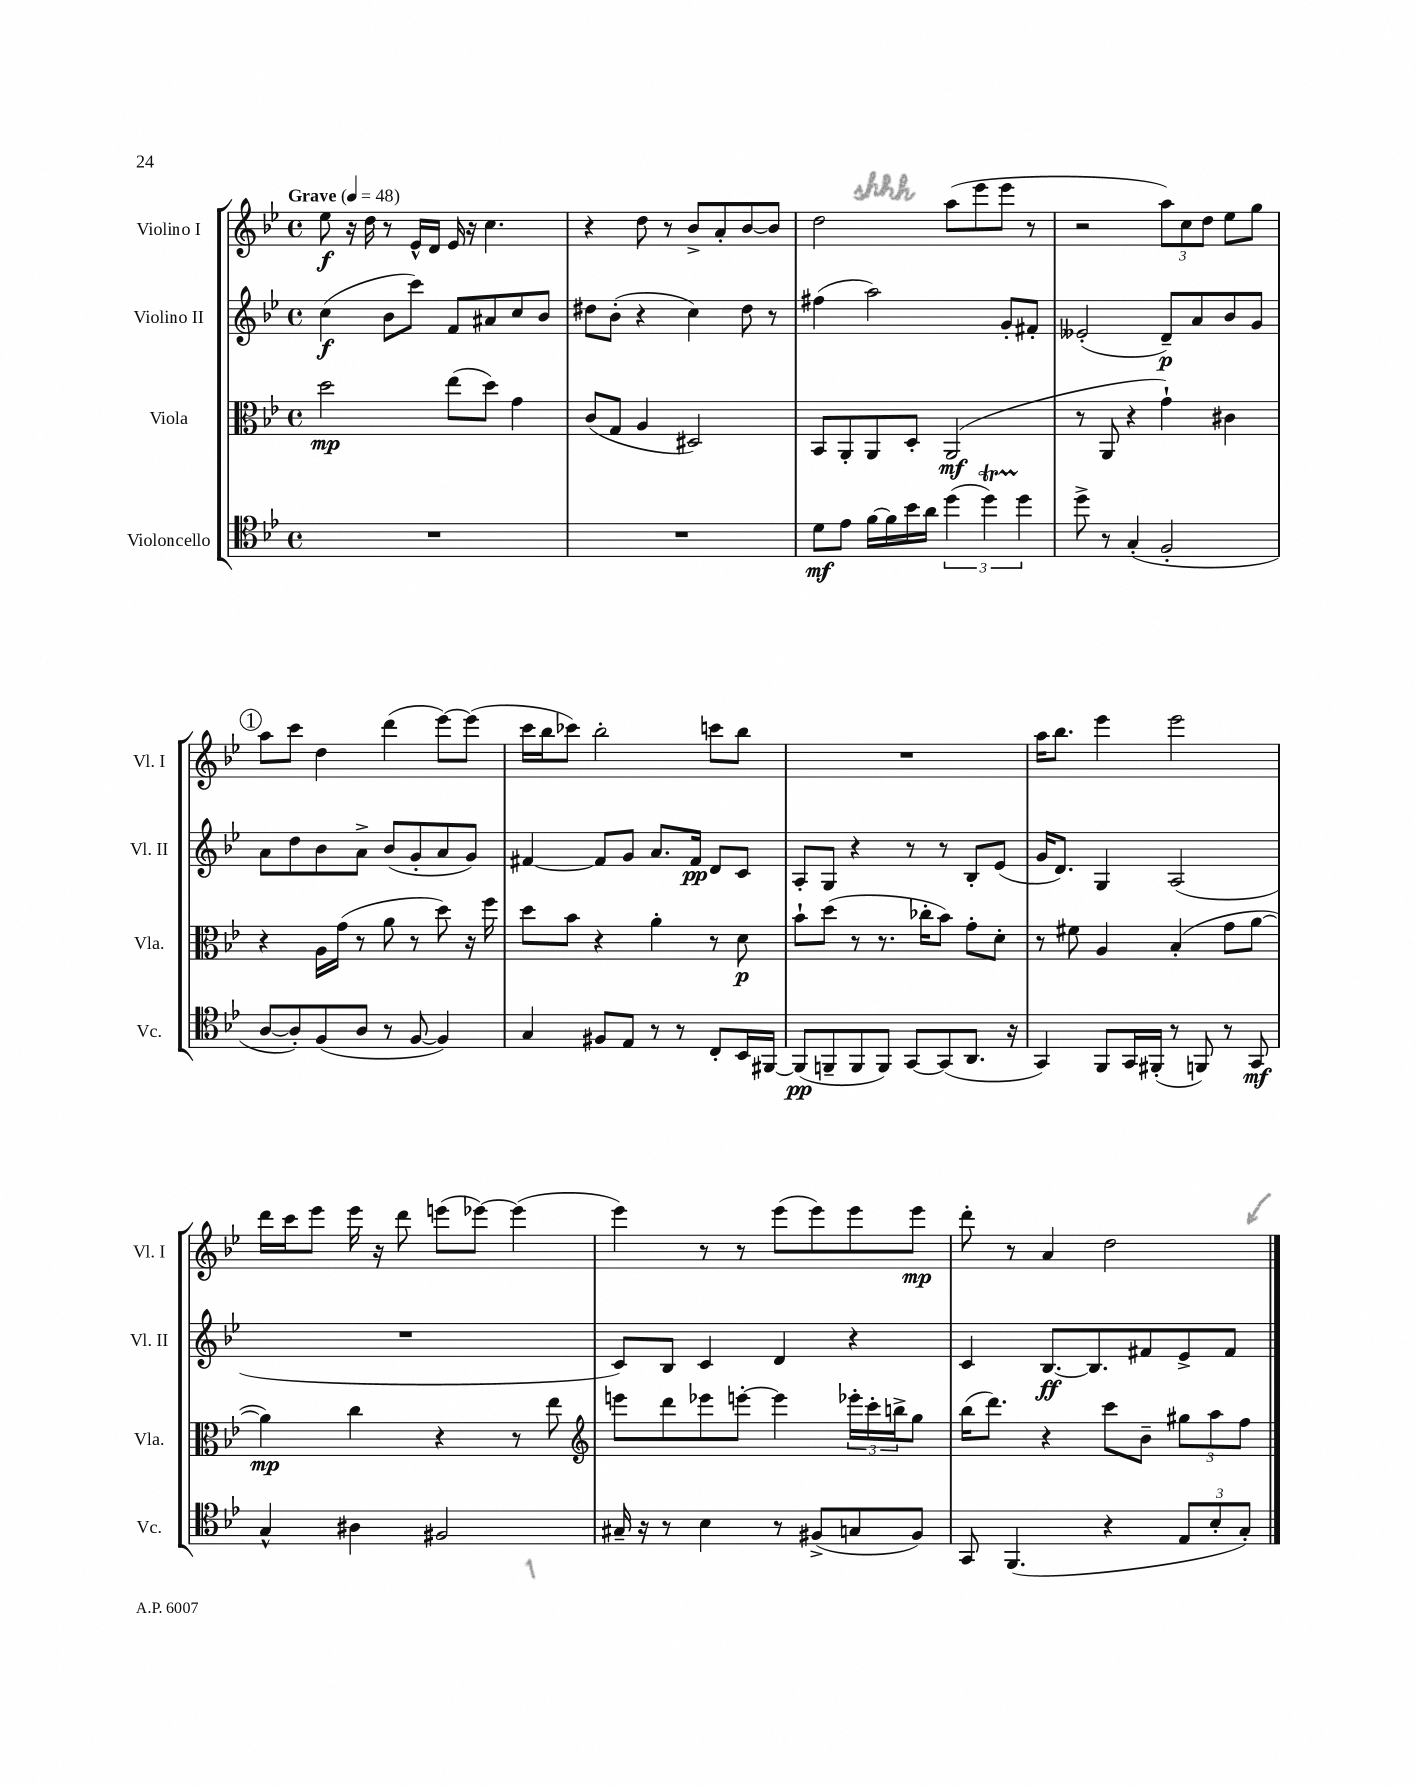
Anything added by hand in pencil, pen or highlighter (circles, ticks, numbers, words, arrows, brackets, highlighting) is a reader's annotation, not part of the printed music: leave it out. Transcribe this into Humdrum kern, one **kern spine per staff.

**kern	**dynam	**kern	**dynam	**kern	**dynam	**kern	**dynam
*part4	*part4	*part3	*part3	*part2	*part2	*part1	*part1
*staff4	*staff4	*staff3	*staff3	*staff2	*staff2	*staff1	*staff1
*I"Violoncello	*	*I"Viola	*	*I"Violino II	*	*I"Violino I	*
*I'Vc.	*	*I'Vla.	*	*I'Vl. II	*	*I'Vl. I	*
*clefC4	*	*clefC3	*	*clefG2	*	*clefG2	*
*k[b-e-]	*	*k[b-e-]	*	*k[b-e-]	*	*k[b-e-]	*
*M4/4	*	*M4/4	*	*M4/4	*	*M4/4	*
*met(c)	*	*met(c)	*	*met(c)	*	*met(c)	*
*MM48	*	*MM48	*	*MM48	*	*MM48	*
=1	=1	=1	=1	=1	=1	=1	=1
!	!	!	!	!	!	!LO:TX:a:B:t=Grave	!
1r	.	2dd\	mp	(4cc\	f	8ee-\	f
.	.	.	.	.	.	16r	.
.	.	.	.	.	.	16dd\	.
.	.	.	.	8b-\L	.	8r	.
.	.	.	.	8ccc\J)	.	16e-^^/LL	.
.	.	.	.	.	.	16d/JJ	.
.	.	(8ee-\L	.	8f/L	.	16e-/	.
.	.	.	.	.	.	16r	.
.	.	8dd\J)	.	8a#X/	.	4.cc\	.
.	.	4g\	.	8cc/	.	.	.
.	.	.	.	8b-/J	.	.	.
=2	=2	=2	=2	=2	=2	=2	=2
1r	.	(8c/L	.	8dd#X\L	.	4r	.
.	.	8G/J	.	(8b-'\J	.	.	.
.	.	4A/	.	4r	.	8dd\	.
.	.	.	.	.	.	8r	.
.	.	2D#X/)	.	4cc\)	.	8b-^/L	.
.	.	.	.	.	.	8a'/	.
.	.	.	.	8dd#\	.	[8b-/	.
.	.	.	.	8r	.	8b-/J]	.
=3	=3	=3	=3	=3	=3	=3	=3
8d\L	mf	8BB-/L	.	(4ff#X\	.	2dd\	.
8e-\J	.	8AA'/	.	.	.	.	.
[16f\LL	.	8AA/	.	2aa\)	.	.	.
16f\]	.	.	.	.	.	.	.
16b-\	.	8D'/J	.	.	.	.	.
16a\JJ	.	.	.	.	.	.	.
(6dd\	.	(2AA/	mf	.	.	(8aa\L	.
.	.	.	.	.	.	8eee-\	.
6ddt\)	.	.	.	.	.	.	.
.	.	.	.	8g'/L	.	8eee-\J	.
6dd\	.	.	.	.	.	.	.
.	.	.	.	8f#X'/J	.	8r	.
=4	=4	=4	=4	=4	=4	=4	=4
8dd^\	.	8r	.	(2e--X'/	.	2r	.
8r	.	8AA/	.	.	.	.	.
(4G'/	.	4r	.	.	.	.	.
2F'/	.	4g`\)	.	8d~/L)	p	12aa\L)	.
.	.	.	.	.	.	12cc\	.
.	.	.	.	8a/	.	.	.
.	.	.	.	.	.	12dd\J	.
.	.	4c#X\	.	8b-/	.	8ee-\L	.
.	.	.	.	8g/J	.	8gg\J	.
!!LO:LB:g=z
!!LO:REH:place=s1:t=1
=5	=5	=5	=5	=5	=5	=5	=5
[8A/L	.	4r	.	8a\L	.	8aa\L	.
8A'/])	.	.	.	8dd\	.	8ccc\J	.
(8F/	.	16A\LL	.	8b-\	.	4dd\	.
.	.	(16g\JJ	.	.	.	.	.
8A/J	.	8r	.	8a^\J	.	.	.
8r	.	8a\	.	(8b-/L	.	(4ddd\	.
[8F/	.	8r	.	8g'/	.	.	.
4F/])	.	8dd\)	.	8a/	.	[8eee-\L)	.
.	.	16r	.	8g/J)	.	(8eee-\J]	.
.	.	16ff\	.	.	.	.	.
=6	=6	=6	=6	=6	=6	=6	=6
4G/	.	8dd\L	.	[4f#X/	.	16ccc\LL	.
.	.	.	.	.	.	16bb-\J	.
.	.	8b-\J	.	.	.	8ccc-X\J)	.
8F#X/L	.	4r	.	8f#/L]	.	2bb-'\	.
8E-/J	.	.	.	8g/J	.	.	.
8r	.	4a'\	.	8.a/L	.	.	.
8r	.	.	.	.	.	.	.
.	.	.	.	16f#/Jk	pp	.	.
8C'/L	.	8r	.	8d/L	.	8cccn\L	.
16BB-/L	.	8d\	p	8c/J	.	8bb-\J	.
[16FF#X/JJ	.	.	.	.	.	.	.
=7	=7	=7	=7	=7	=7	=7	=7
(8FF#/L]	pp	8b-`\L	.	8A'/L	.	1r	.
8FFn~/	.	(8dd\J	.	8G/J	.	.	.
8FF/	.	8r	.	4r	.	.	.
8FF/J)	.	8.r	.	.	.	.	.
[8GG/L	.	.	.	8r	.	.	.
.	.	16cc-X'\KL	.	.	.	.	.
(8GG/]	.	8b-\J)	.	8r	.	.	.
8.AA/J	.	8g'\L	.	8B-'/L	.	.	.
.	.	8d'\J	.	(8e-/J	.	.	.
16r	.	.	.	.	.	.	.
=8	=8	=8	=8	=8	=8	=8	=8
4GG/)	.	8r	.	16g/KL	.	16aa\KL	.
.	.	.	.	8.d/J)	.	8.bb-\J	.
.	.	8f#X\	.	.	.	.	.
8FF/L	.	4A/	.	4G/	.	4eee-\	.
16GG/L	.	.	.	.	.	.	.
(16FF#X'/JJ	.	.	.	.	.	.	.
8r	.	(4B-'/	.	(2A/	.	2eee-\	.
8FFn/)	.	.	.	.	.	.	.
8r	.	8g\L	.	.	.	.	.
8GG/	mf	[8a\J	.	.	.	.	.
!!LO:LB:g=z
=9	=9	=9	=9	=9	=9	=9	=9
4G^^/	.	4a\])	mp	1r	.	16ddd\LL	.
.	.	.	.	.	.	16ccc\J	.
.	.	.	.	.	.	8eee-\J	.
4A#X\	.	4cc\	.	.	.	16eee-\	.
.	.	.	.	.	.	16r	.
.	.	.	.	.	.	8ddd\	.
2F#X/	.	4r	.	.	.	(8eeen\L	.
.	.	.	.	.	.	[8eee-X\J)	.
.	.	8r	.	.	.	(4eee-\]	.
.	.	8ee-\	.	.	.	.	.
=10	=10	=10	=10	=10	=10	=10	=10
*	*	*clefG2	*	*	*	*	*
16G#X~/	.	8eeen\L	.	8c/L)	.	4eee-\)	.
16r	.	.	.	.	.	.	.
8r	.	8ddd\	.	8B-/J	.	.	.
4B-\	.	8eee-X\	.	4c/	.	8r	.
.	.	[8eeen'\J	.	.	.	8r	.
8r	.	4eee\]	.	4d/	.	(8eee-\L	.
(8F#X^/L	.	.	.	.	.	8eee-\)	.
8Gn/	.	24eee-X'\LL	.	4r	.	8eee-\	.
.	.	24ccc'\	.	.	.	.	.
.	.	24bbn^\J	.	.	.	.	.
8F#/J)	.	8gg\J	.	.	.	8eee-\J	mp
=11	=11	=11	=11	=11	=11	=11	=11
8GG/	.	(16bb-\KL	.	4c/	.	8ddd'\	.
.	.	8.ddd\J)	.	.	.	.	.
(4.FF/	.	.	.	.	.	8r	.
.	.	4r	.	[8.B-/L	ff	4a/	.
.	.	.	.	8.B-/]	.	.	.
4r	.	8ccc\L	.	.	.	2dd\	.
.	.	8b-~\J	.	8f#X/	.	.	.
12E-/L	.	12gg#X\L	.	8e-^/	.	.	.
12B-'/	.	12aa\	.	.	.	.	.
.	.	.	.	8f#/J	.	.	.
12G'/J)	.	12ff\J	.	.	.	.	.
==	==	==	==	==	==	==	==
*-	*-	*-	*-	*-	*-	*-	*-
